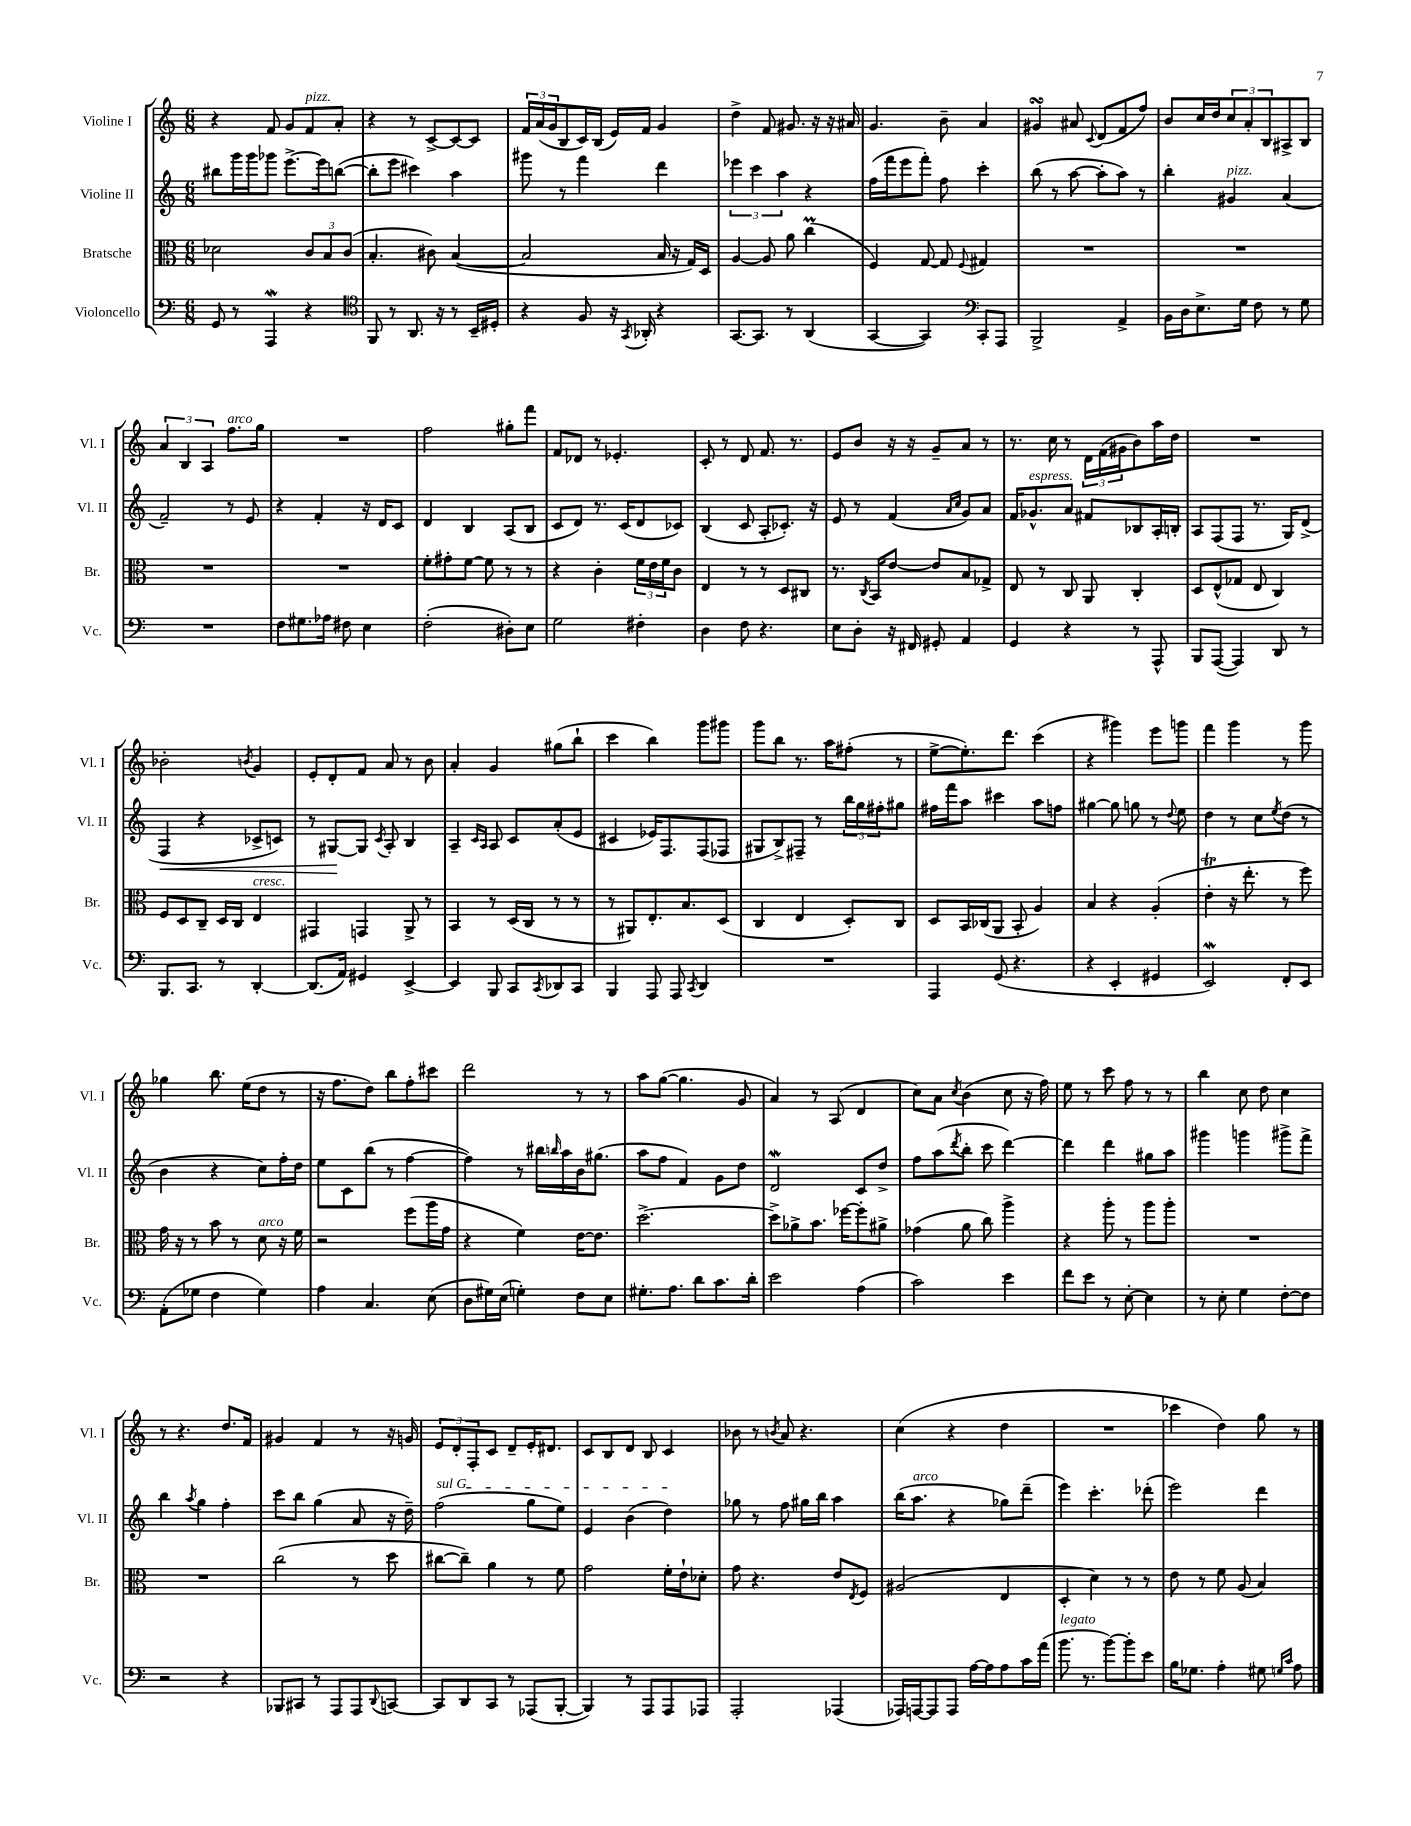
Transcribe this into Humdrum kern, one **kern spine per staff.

**kern	**kern	**kern	**dynam	**kern
*part4	*part3	*part2	*part2	*part1
*staff4	*staff3	*staff2	*staff2	*staff1
*I"Violoncello	*I"Bratsche	*I"Violine II	*	*I"Violine I
*I'Vc.	*I'Br.	*I'Vl. II	*	*I'Vl. I
*clefF4	*clefC3	*clefG2	*	*clefG2
*k[]	*k[]	*k[]	*	*k[]
*M6/8	*M6/8	*M6/8	*	*M6/8
=118	=118	=118	=118	=118
8GG/	2d-X\	8bb#X\L	.	4r
8r	.	16ggg\L	.	.
.	.	16ggg\J	.	.
4AAAW/	.	8ggg-X\J	.	8f/
.	.	[8.eee^\L	.	8g/L
!	!	!	!	!LO:TX:a:i:t=pizz.
4r	12c/L	.	.	8f/
.	.	16eee\k]	.	.
.	12B/	.	.	.
.	.	([8bbn\J	.	8a'/J
.	(12c/J	.	.	.
=119	=119	=119	=119	=119
*clefC4	*	*	*	*
8FF/	4.B'/	8bb'\L]	.	4r
8r	.	8eee\J	.	.
8.AA/	.	4ccc#X\)	.	8r
.	8c#X\)	.	.	[8c^/L
16r	.	.	.	.
8r	([4B/	4aa\	.	8c/_
16BB~/LL	.	.	.	8c/J]
16D#X'/JJ	.	.	.	.
=120	=120	=120	=120	=120
4r	2B/]	8ggg#X\	.	24f/LL
.	.	.	.	(24a/
.	.	.	.	24g/J
.	.	8r	.	8B/
8F/	.	4fff\	.	16c/L)
.	.	.	.	(16B/JJ
16r	.	.	.	16e/LL)
8qGG/	.	.	.	.
16AA-X'/	.	.	.	16f/JJ
4r	16B/	4ddd\	.	4g/
.	16r	.	.	.
.	16G/LL)	.	.	.
.	16D/JJ	.	.	.
=121	=121	=121	=121	=121
[8.GG/L	[4A/	6eee-X\	.	4dd^\
.	.	6ccc\	.	.
8.GG/J]	.	.	.	.
.	8A/]	.	.	8f/
.	.	6aa\	.	.
8r	8a\	.	.	8.g#X/
(4AA/	(4ccM\	4r	.	.
.	.	.	.	16r
.	.	.	.	16r
.	.	.	.	16a#X/
=122	=122	=122	=122	=122
[4GG/	4F/)	(16ff\LL	.	4.g/
.	.	16fff\J	.	.
.	.	8eee\	.	.
4GG/])	[8G/	8fff'\J)	.	.
.	8G/]	8ff\	.	8b~\
*clefF4	*	*	*	*
.	8qqF/	.	.	.
8CC'/L	4G#X/	4ccc'\	.	4a/
8AAA/J	.	.	.	.
=123	=123	=123	=123	=123
2BBB^/	2.r	(8bb\	.	4g#XsSsS/
.	.	8r	.	.
.	.	[8aa\	.	8a#X/
.	.	.	.	8qqc/
.	.	8aa'\L]	.	(8d/L
4AA^/	.	8aa\J)	.	8f/
.	.	8r	.	8ff/J)
=124	=124	=124	=124	=124
16BB\LL	2.r	4bb'\	.	8b/L
16D\J	.	.	.	.
8.E^\	.	.	.	16cc/L
.	.	.	.	16dd/J
!	!	!LO:TX:a:i:t=pizz.	!	!
.	.	4g#X/	.	12cc/
16G\Jk	.	.	.	.
.	.	.	.	12a'/
8F\	.	.	.	.
.	.	.	.	12B/
8r	.	(4a/	.	8A#X^/
8G\	.	.	.	8B/J
!!LO:LB:g=z
=125	=125	=125	=125	=125
2.r	2.r	2f~/)	.	6a/
.	.	.	.	6B/
.	.	.	.	6A/
!	!	!	!	!LO:TX:a:i:t=arco
.	.	8r	.	8.ff\L
.	.	8e/	.	.
.	.	.	.	16gg\Jk
=126	=126	=126	=126	=126
8F\L	2.r	4r	.	2.r
8.G#X\	.	.	.	.
.	.	4f'/	.	.
16A-X\Jk	.	.	.	.
8F#X\	.	.	.	.
4E\	.	16r	.	.
.	.	16d/KL	.	.
.	.	8c/J	.	.
=127	=127	=127	=127	=127
(2F'\	8f'\L	4d/	.	2ff\
.	8g#X'\	.	.	.
.	[8f\J	4B/	.	.
.	8f\]	.	.	.
8D#X'\L)	8r	(8A/L	.	8gg#X'\L
8E\J	8r	8B/J	.	8fff\J
=128	=128	=128	=128	=128
2G\	4r	8c/L	.	8f/L
.	.	8d/J)	.	8d-X/J
.	4c'\	8.r	.	8r
.	.	.	.	4.e-X'/
.	.	(16c/KL	.	.
4F#X'\	24f\LL	8d/	.	.
.	24e\	.	.	.
.	24f\J	.	.	.
.	8c\J	8c-X/J)	.	.
=129	=129	=129	=129	=129
4D\	4E/	(4B/	.	8c'/
.	.	.	.	8r
8F\	8r	8c/	.	8d/
4.r	8r	8A'/L	.	8.f/
.	8D/L	8.c-X'/J)	.	.
.	.	.	.	8.r
.	8C#X/J	.	.	.
.	.	16r	.	.
=130	=130	=130	=130	=130
8E\L	8.r	8e/	.	8e/L
8D'\J	.	8r	.	8b/J
.	8qC/	.	.	.
.	16BB/KL	.	.	.
16r	[8e/J	(4f/	.	16r
16FF#X/	.	.	.	16r
8GG#X'/	8e/L]	.	.	8g~/L
.	.	16qqa/LL	.	.
.	.	16qqcc/JJ	.	.
4AA/	8B/	8g/L)	.	8a/J
.	8G-X^/J	8a/J	.	8r
=131	=131	=131	=131	=131
4GG/	8E/	16f/KL	.	8.r
!	!	!LO:TX:a:i:t=espress.	!	!
.	.	8.g-X^^/	.	.
.	8r	.	.	.
.	.	.	.	16cc\
4r	8C/	8a/J	.	8r
.	8AA/	8f#X/L	.	24d\LL
.	.	.	.	(24f\
.	.	.	.	24g#X\J
8r	4C'/	8B-X/	.	8b\)
8AAA^^/	.	16A'/L	.	16aa\L
.	.	16Bn'/JJ	.	16dd\JJ
=132	=132	=132	=132	=132
8BBB/L	8D/L	8A/L	.	2.r
([8AAA/J	(8E^^/	(8F/	.	.
4AAA/])	8G-X/J	8F/J	.	.
.	8E/	8.r	.	.
8DD/	4C/)	.	.	.
.	.	16G/KL)	.	.
8r	.	(8d^/J	.	.
!!LO:LB:g=z
=133	=133	=133	=133	=133
!	!	!	!LO:HP:b	!
8.BBB/L	8F/L	4F/	<	2b-X'\
.	8D/	.	.	.
8.CC/J	.	.	.	.
.	8C~/J	4r	.	.
8r	16D/LL	.	.	.
.	16C/JJ	.	.	.
.	.	.	.	8qbn/
!	!LO:TX:a:i:t=cresc.	!	!	!
[4DD'/	4E/	8c-X^/L	.	4g/
.	.	8cn/J)	.	.
=134	=134	=134	=134	=134
(8.DD/L]	4GG#X/	8r	.	8e'/L
.	.	[8G#X/L	.	8d'/
16AA/Jk)	.	.	.	.
4GG#X/	4GGn/	8G#/J]	[	8f/J
.	.	8qc/	.	.
.	.	8A'/	.	8a/
[4EE^/	8AA^/	4B/	.	8r
.	8r	.	.	8b\
=135	=135	=135	=135	=135
4EE/]	4BB/	4A~/	.	4a'/
.	.	16qqc/LL	.	.
.	.	16qqA/JJ	.	.
8BBB/	8r	8A/	.	4g/
8CC/L	(16D/LL	8c/L	.	.
.	16C/JJ	.	.	.
8qCC/	.	.	.	.
8DD-X/	8r	(8a'/	.	(8gg#X\L
8CC/J	8r	8e/J	.	8bb`\J
=136	=136	=136	=136	=136
4BBB/	8r	4c#X/	.	4ccc\
.	8AA#X/L)	.	.	.
8AAA/	8.E'/	16e-X/KL)	.	4bb\)
.	.	8.F/	.	.
8AAA/	.	.	.	.
.	8.B/	.	.	.
8qCC/	.	.	.	.
4DD/	.	(8F/	.	8ggg\L
.	(8D/J	8F-X/J	.	8ggg#X\J
=137	=137	=137	=137	=137
2.r	4C/	8G#X/L	.	8ggg\L
.	.	8B^/)	.	8bb\J
.	4E/	8F#X~/J	.	8.r
.	.	8r	.	.
.	.	.	.	16aa\KL
.	8D'/L)	24bb\LL	.	(8ff#X'\J
.	.	24gg\	.	.
.	.	24ff#X'\J	.	.
.	8C/J	8gg#X\J	.	8r
=138	=138	=138	=138	=138
4AAA/	8D/L	16ff#X\LL	.	[8ee^\L
.	.	16fff\J	.	.
.	16BB/L	8aa\J	.	8.ee'\])
.	(16C-X/J	.	.	.
(8GG/	8AA/J	4ccc#X\	.	.
.	.	.	.	8.ddd\J
4.r	8BB'/	.	.	.
.	4A/)	8aa\L	.	(4ccc\
.	.	8ffn\J	.	.
=139	=139	=139	=139	=139
4r	4B/	[4gg#X\	.	4r
4EE'/	4r	8gg#\]	.	4ggg#X\)
.	.	8ggn\	.	.
4GG#X/	(4A'/	8r	.	8eee\L
.	.	8qqdd/	.	.
.	.	8ee\	.	8gggn\J
=140	=140	=140	=140	=140
2EEW/)	4et'\	4dd\	.	4fff\
.	16r	8r	.	4ggg\
.	8.ee'\	.	.	.
.	.	8cc\L	.	.
.	.	8qee/	.	.
8FF'/L	8r	(8dd\J	.	8r
8EE/J	8ff\)	8r	.	8ggg\
!!LO:LB:g=z
=141	=141	=141	=141	=141
(8AA'\L	16g\	4b\	.	4gg-X\
.	16r	.	.	.
8G-X\J	8r	.	.	.
4F\	8b\	4r	.	8.bb\
.	8r	.	.	.
.	.	.	.	(16ee\KL
!	!LO:TX:a:i:t=arco	!	!	!
4G-\)	8d\	8cc\L)	.	8dd\J
.	16r	16ff'\L	.	8r
.	16f\	16dd\JJ	.	.
=142	=142	=142	=142	=142
4A\	2r	8ee\L	.	16r
.	.	.	.	8.ff\L
.	.	8c\	.	.
4.C/	.	(8bb\J	.	8dd\J)
.	.	8r	.	8bb\L
.	(8ff\L	[4ff\	.	8ff'\
(8E\	16aa\L	.	.	8ccc#X\J
.	16g\JJ	.	.	.
=143	=143	=143	=143	=143
8D\L	4r	4ff\])	.	2ddd\
16G#X\L)	.	.	.	.
(16E\JJ	.	.	.	.
4Gn'\)	4f\)	8r	.	.
.	.	16bb#X\LL	.	.
.	.	16qqbbn/	.	.
.	.	16aa\	.	.
8F\L	[16e\KL	16b\J	.	8r
.	8.e\J]	(8.gg#X\J	.	.
8E\J	.	.	.	8r
=144	=144	=144	=144	=144
8.G#X'\L	[2.dd^\	8aa\L	.	8aa\L
.	.	8ff\J	.	([8gg\J
8.A\J	.	.	.	.
.	.	4f/)	.	4.gg\]
8d\L	.	.	.	.
8.c\	.	8g\L	.	.
.	.	8dd\J	.	8g/
16d'\Jk	.	.	.	.
=145	=145	=145	=145	=145
2e\	8dd^\L]	2dW/	.	4a/)
.	8a-X^\	.	.	.
.	8.b\J	.	.	8r
.	.	.	.	(8A/
.	[16ff-X\KL	.	.	.
(4A\	8ff-'\]	8c/L	.	4d/
.	8a#X^\J	8dd^/J	.	.
=146	=146	=146	=146	=146
2c\)	(4g-X\	8ff\L	.	8cc\L)
.	.	(8aa\	.	8a\J
.	.	8qddd/	.	8qcc/
.	8a\	8bb'\J	.	(4b\
.	8cc\)	8ccc\	.	.
4e\	4aa^\	[4ddd\)	.	8cc\
.	.	.	.	16r
.	.	.	.	16ff\)
=147	=147	=147	=147	=147
8f\L	4r	4ddd\]	.	8ee\
8e\J	.	.	.	8r
8r	8aa'\	4ddd\	.	8ccc\
[8E'\	8r	.	.	8ff\
4E\]	8aa\L	8gg#X\L	.	8r
.	8aa'\J	8aa\J	.	8r
=148	=148	=148	=148	=148
8r	2.r	4ggg#X\	.	4bb\
8E'\	.	.	.	.
4G\	.	4gggn\	.	8cc\
.	.	.	.	8dd\
[8F'\L	.	8ggg#X^\L	.	4cc\
8F\J]	.	8fff^\J	.	.
!!LO:LB:g=z
=149	=149	=149	=149	=149
2r	2.r	4bb\	.	8r
.	.	.	.	4.r
.	.	8qaa/	.	.
.	.	4gg\	.	.
4r	.	4ff'\	.	8.dd/L
.	.	.	.	16f/Jk
=150	=150	=150	=150	=150
8BBB-X/L	(2cc\	8ccc\L	.	4g#X/
8CC#X/J	.	8bb\J	.	.
8r	.	(4gg\	.	4f/
8AAA/L	.	.	.	.
8AAA/	8r	8a/	.	8r
8qqDD/	.	.	.	.
[8CCn/J	8dd\	16r	.	16r
.	.	16dd~\)	.	16gn/
=151	=151	=151	=151	=151
!	!	!LO:TX:a:i:t=sul G	!	!
8CC/L]	[8cc#X\L	(2ff\	.	12e/L
.	.	.	.	12d'/
8DD/	8cc#~\J])	.	.	.
.	.	.	.	12F'/
8CC/J	4a\	.	.	8c/J
8r	.	.	.	8d~/L
(8AAA-X/L	8r	8gg\L	.	16e'/K
.	.	.	.	8.d#X/J
[8BBB'/J	8f\	8ee\J)	.	.
=152	=152	=152	=152	=152
4BBB/])	2g\	4e/	.	8c/L
.	.	.	.	8B/
8r	.	(4b\	.	8d/J
8AAA/L	.	.	.	8B/
8AAA/	16f'\LL	4dd\)	.	4c/
.	16e`\J	.	.	.
8AAA-X/J	8d-X'\J	.	.	.
=153	=153	=153	=153	=153
2AAA'/	8g\	8gg-X\	.	8b-X\
.	4.r	8r	.	8r
.	.	.	.	8qbn/
.	.	8ff\	.	8a/
.	.	16gg#X\LL	.	4.r
.	.	16bb\JJ	.	.
(4AAA-X/	8e/L	4aa\	.	.
.	8qE/	.	.	.
.	8F/J	.	.	.
=154	=154	=154	=154	=154
16AAA-X/LL)	(2A#X/	(16bb\KL	.	(4cc\
!	!	!LO:TX:a:i:t=arco	!	!
[16AAAn/J	.	8.aa\J	.	.
8AAA/]	.	.	.	.
8AAA/J	.	4r	.	4r
[16A\LL	.	.	.	.
16A\J]	.	.	.	.
8A\	4E/	8gg-X\L)	.	4dd\
16c\L	.	(8ddd~\J	.	.
(16a\JJ	.	.	.	.
=155	=155	=155	=155	=155
!LO:TX:a:i:t=legato	!	!	!	!
8.b\	4D'/	4eee\)	.	2.r
8.r	.	.	.	.
.	4d\)	4.ccc'\	.	.
[8b\L)	.	.	.	.
8b'\]	8r	.	.	.
8e\J	8r	(8ddd-X'\	.	.
=156	=156	=156	=156	=156
16B\KL	8e\	2eee\)	.	4ccc-X\
8.G-X\J	.	.	.	.
.	8r	.	.	.
4A'\	8f\	.	.	4dd\)
.	(8A/	.	.	.
8G#X\	4B/)	4ddd\	.	8gg\
16qqGn/LL	.	.	.	.
16qqc/JJ	.	.	.	.
8A\	.	.	.	8r
==	==	==	==	==
*-	*-	*-	*-	*-
